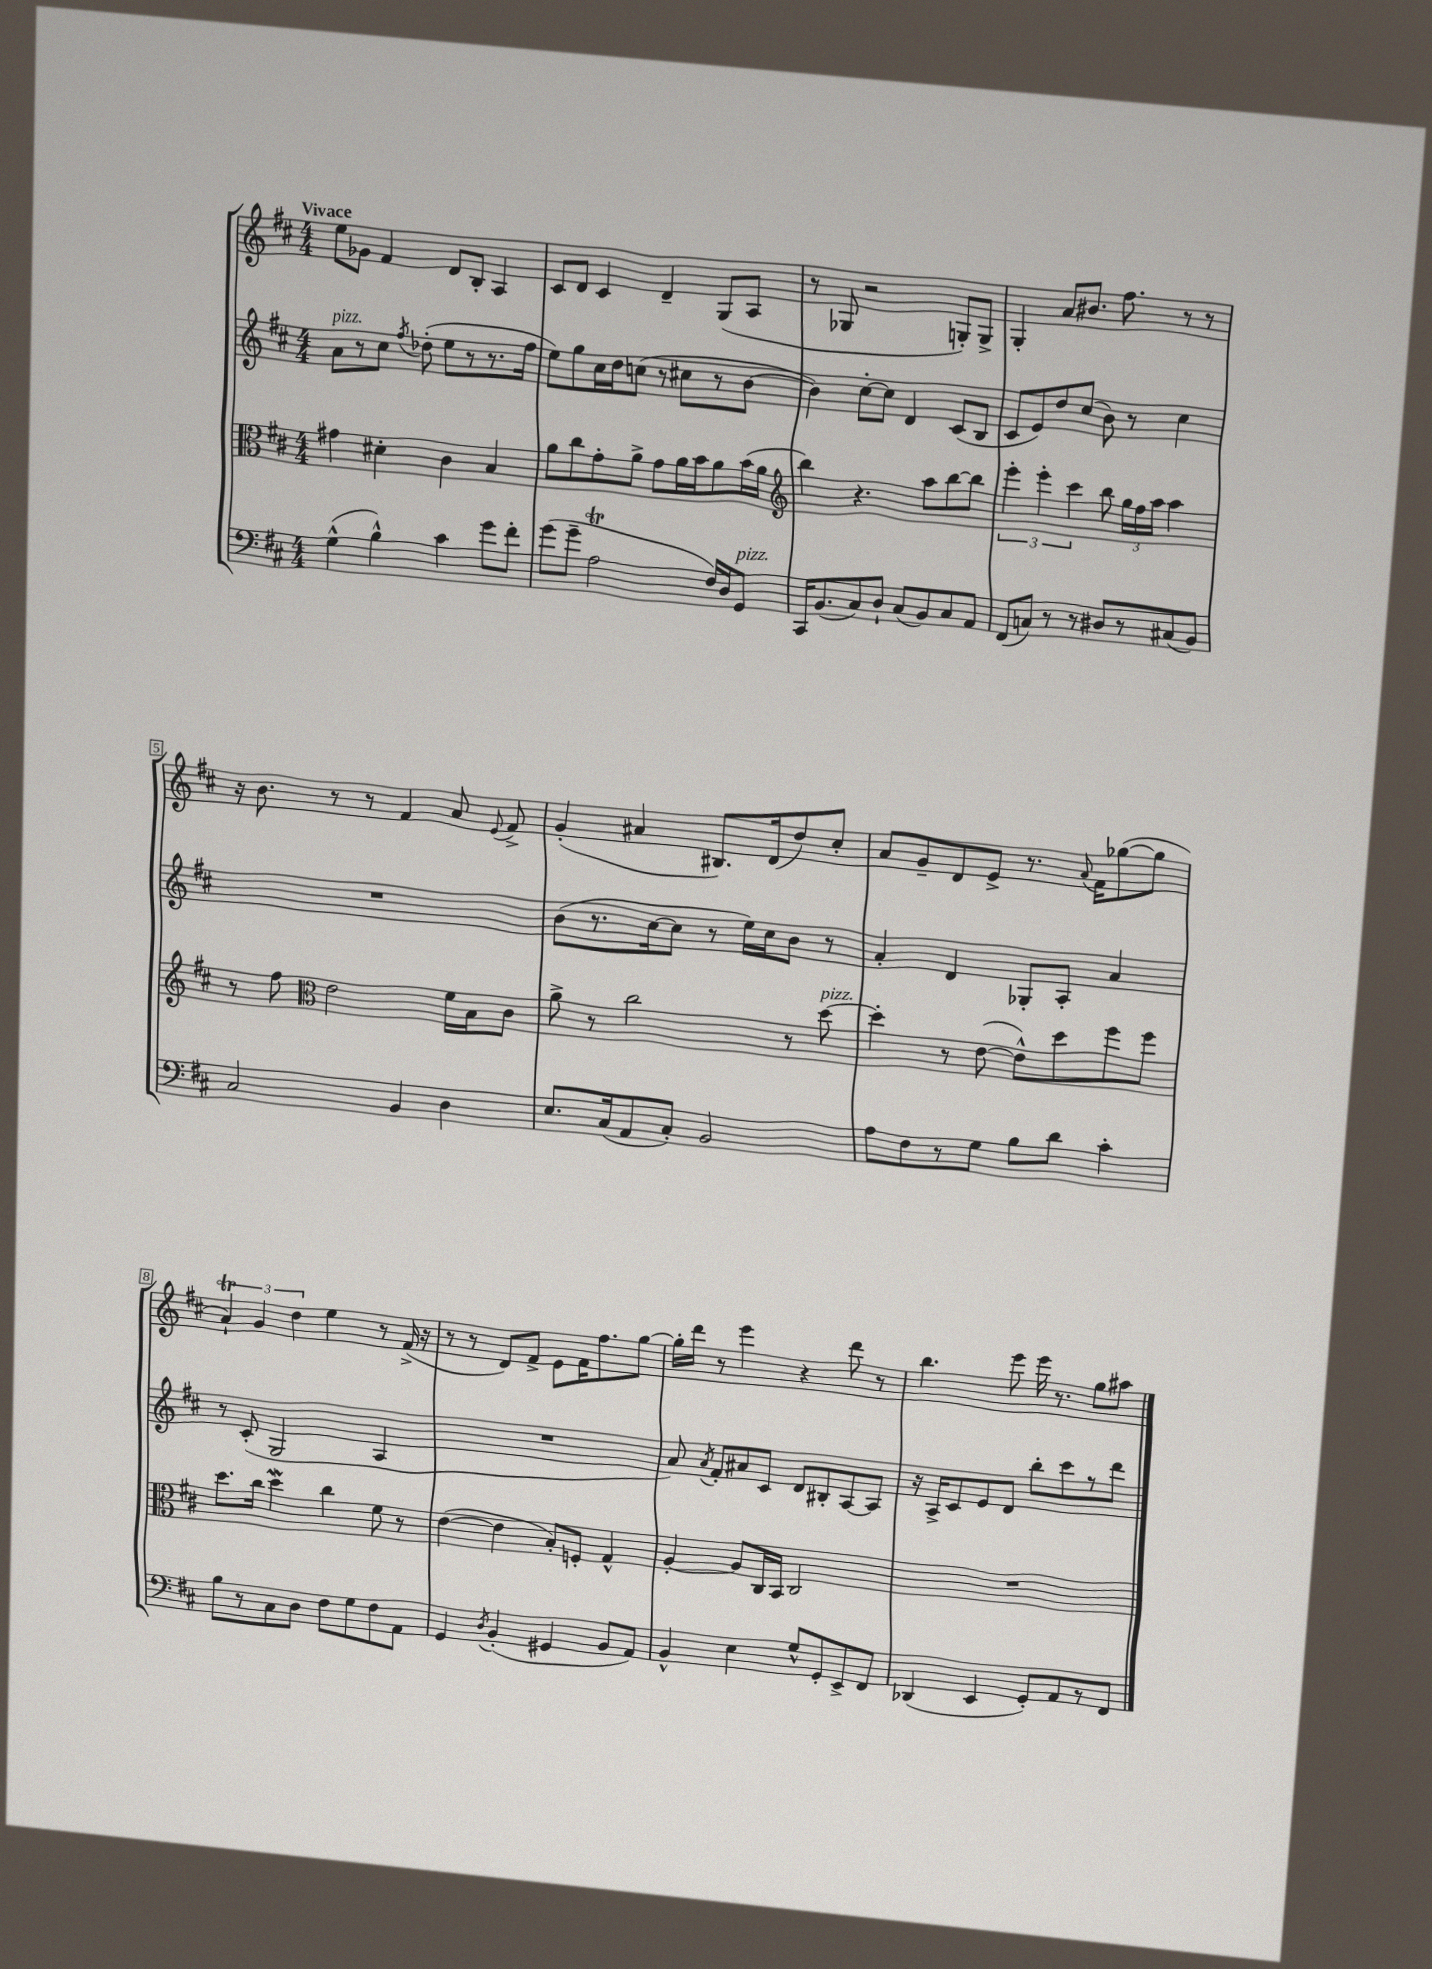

**kern	**kern	**kern	**kern
*staff4	*staff3	*staff2	*staff1
*clefF4	*clefC3	*clefG2	*clefG2
*k[f#c#]	*k[f#c#]	*k[f#c#]	*k[f#c#]
*M4/4	*M4/4	*M4/4	*M4/4
(4G^^	4g#	8a	8ee
.	.	8r	8g-
4B^^)	4d#'	8cc#	4f#
.	.	8qff#	.
.	.	(8dd-'	.
4c#	4c#	8ee	8d
.	.	8r	8B'
8g	4B	8.r	4A
8f#'	.	.	.
.	.	16ff#	.
=	=	=	=
(8g	8a	8ee)	8c#
8g~	8cc#	8gg	8d
2A	8g'	16cc#	4c#
.	.	16dd	.
.	8a^	(8cc	.
.	8g	8r	4d~
.	16a	8cc#	.
.	16b	.	.
16F#)	8a	8r	(8G
16D	.	.	.
8GG	(16b	[8b	8A
.	16a	.	.
=	=	=	=
*	*clefG2	*	*
16CC#	4bb)	4b])	8r
(8.BB	.	.	.
.	.	.	8G-
8C#)	4.r	[8cc#'	2r
8D`	.	8cc#]	.
(8C#	.	4d	.
8BB)	8aa	.	.
8C#	[8bb	(8c#	8G')
8AA	8bb]	8B	8G^
=	=	=	=
(8FF#	6eee'	8c#	4G'
8C)	.	8e)	.
.	6eee'	.	.
8r	.	8dd	8a
.	6ccc#	.	.
8r	.	(8cc#	8.b#
8D#	8bb	8b)	.
.	.	.	8.ff#
8r	24gg	8r	.
.	24ff#	.	.
.	24aa	.	.
(8C#	4aa	4cc#	8r
8BB)	.	.	8r
=	=	=	=
2C#	8r	1r	16r
.	.	.	8.b
.	8ff#	.	.
*	*clefC3	*	*
.	2e	.	8r
.	.	.	8r
4BB	.	.	4f#
4D	16f#	.	8a
.	16B	.	.
.	.	.	8qqe
.	8c#	.	8f#^
=	=	=	=
8.E	8a^	(8b	(4g'
.	8r	8.r	.
(16C#	.	.	.
8AA	2cc#	.	4a#
.	.	[16cc#	.
8C#')	.	8cc#]	.
2BB	.	8r	8.B#)
.	.	16ee)	.
.	.	16cc#	(16d
.	8r	8b	8dd)
.	[8dd	8r	8cc#'
=	=	=	=
8A	4dd']	4a'	8a
8F#	.	.	8g~
8r	8r	4d	8d
8G	([8e	.	8e^
8B	8e^^])	8G-'	8.r
8d	8dd	8A'	.
.	.	.	8qqa
.	.	.	16f#
4c#'	8ff#	4a	([8gg-
.	8ff#	.	8gg-]
=	=	=	=
8B	8.dd	8r	6a`)
8r	.	(8c#'	.
.	.	.	6g
.	16cc#	.	.
8C#	4dd	2G	.
.	.	.	6dd
8D	.	.	.
8F#	4cc#	.	4ee
8G	.	.	.
8F#	8f#	4A	8r
8AA	8r	.	(16f#^
.	.	.	16r
=	=	=	=
4GG	([4e	1r	8r
.	.	.	8r
8qD	.	.	.
(4BB'	4e]	.	8d)
.	.	.	8f#^
4GG#	8B')	.	8e
.	8F'	.	16f#
.	.	.	8.ff#
8BB	4G^^	.	.
8AA)	.	.	[8gg
=	=	=	=
4BB^^	[4A'	8a)	16gg']
.	.	.	16ddd
.	.	8qa	.
.	.	8f#'	8r
4E	8A]	8a#	4eee
.	16C#	8c#	.
.	16BB	.	.
8G^^	2C#	8d	4r
8GG'	.	8B#'	.
8EE^	.	[8A	8ddd
8FF#	.	8A]	8r
=	=	=	=
(4DD-	1r	16r	4.bb
.	.	16A^	.
.	.	8c#	.
4EE	.	8e	.
.	.	8d	8eee
8GG')	.	8bb'	16eee
.	.	.	8.r
8AA	.	8ccc#	.
8r	.	8r	8gg
8FF#	.	8ddd	8aa#
==	==	==	==
*-	*-	*-	*-
